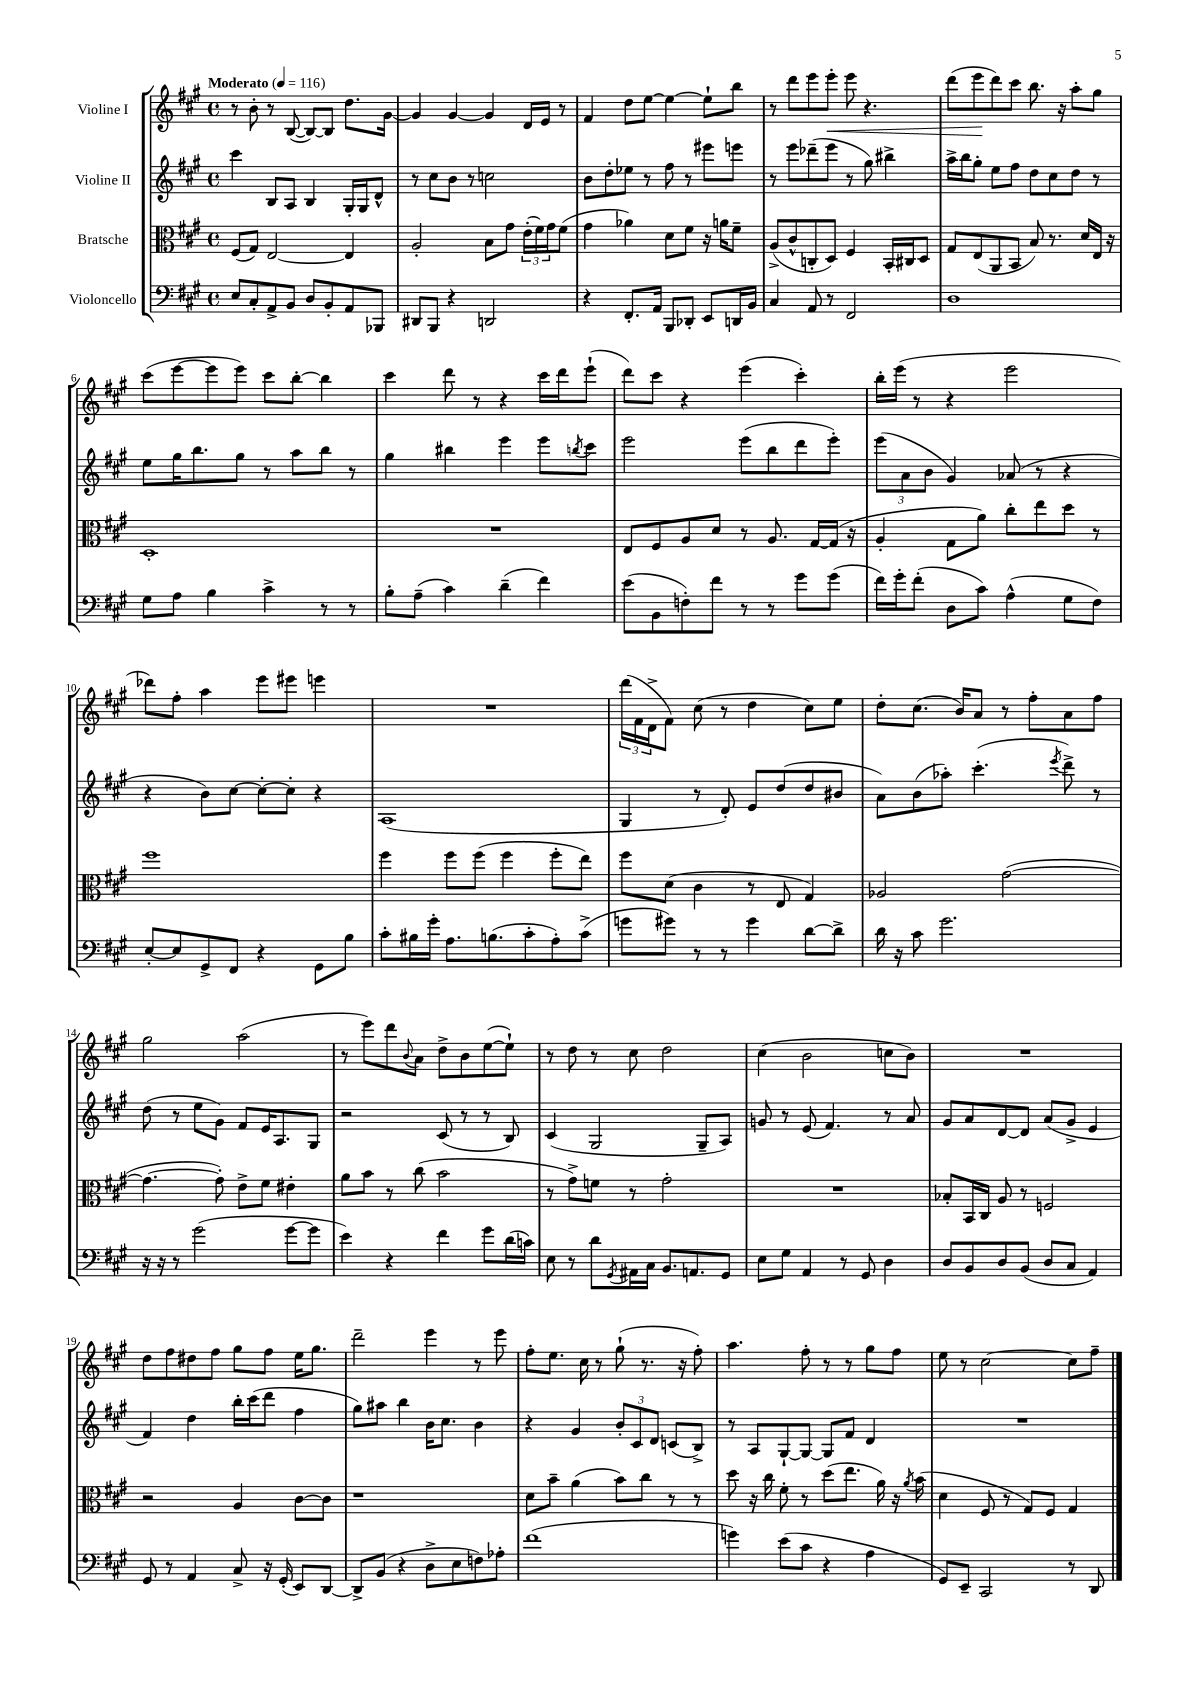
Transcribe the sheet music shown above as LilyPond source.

<<
\new StaffGroup <<
\new Staff = "s0" \with { instrumentName = "Violine I" } {
    \clef treble \key a \major \defaultTimeSignature \time 4/4 \tempo "Moderato" 4 = 116
    r8 b'8-. r8 b8~( b8~) b8 d''8. gis'16~ |
    gis'4 gis'4~ gis'4 d'16 e'16 r8 |
    fis'4 d''8 e''8~ e''4~ e''8-! b''8 |
    r8 d'''8 e'''8 e'''8-.\< e'''8 r4. |
    d'''8( e'''8\! d'''8) cis'''8 b''8. r16 a''8-. gis''8 |
    cis'''8( e'''8~ e'''8 e'''8) cis'''8 b''8~-. b''4 |
    cis'''4 d'''8 r8 r4 cis'''16 d'''16 e'''8-!( |
    d'''8) cis'''8 r4 e'''4( cis'''4-.) |
    b''16-. e'''16( r8 r4 e'''2 |
    des'''8) fis''8-. a''4 e'''8 eis'''8 e'''4 |
    R1 |
    \tuplet 3/2 { d'''16( fis'16 d'16-> } fis'8) cis''8( r8 d''4 cis''8) e''8 |
    d''8-. cis''8.( b'16) a'8 r8 fis''8-. a'8 fis''8 |
    gis''2 a''2( |
    r8 e'''8) d'''8 \appoggiatura { b'8 } a'8 d''8-> b'8 e''8~( e''8-!) |
    r8 d''8 r8 cis''8 d''2 |
    cis''4( b'2 c''8 b'8) |
    R1 |
    d''8 fis''8 dis''8 fis''8 gis''8 fis''8 e''16 gis''8. |
    d'''2-- e'''4 r8 e'''8 |
    fis''8-. e''8. cis''16 r8 gis''8-!( r8. r16 fis''8-.) |
    a''4. fis''8-. r8 r8 gis''8 fis''8 |
    e''8 r8 cis''2~ cis''8 fis''8-- \bar "|." |
}
\new Staff = "s1" \with { instrumentName = "Violine II" } {
    \clef treble \key a \major \defaultTimeSignature \time 4/4
    cis'''4 b8 a8 b4 gis16-. gis16 d'8-^ |
    r8 cis''8 b'8 r8 c''2 |
    b'8 d''8-. ees''8 r8 fis''8 r8 eis'''8 e'''8 |
    r8 e'''8 des'''8--( e'''8 r8 gis''8) bis''4-> |
    a''16-> b''16 gis''8-. e''8 fis''8 d''8 cis''8 d''8 r8 |
    e''8 gis''16 b''8. gis''8 r8 a''8 b''8 r8 |
    gis''4 bis''4 e'''4 e'''8 \acciaccatura { b''8 } cis'''8 |
    e'''2 e'''8( b''8 d'''8 e'''8-.) |
    \tuplet 3/2 { e'''8( a'8 b'8 } gis'4) aes'8( r8 r4 |
    r4 b'8) cis''8~ cis''8~-. cis''8-. r4 |
    a1( |
    gis4 r8 d'8-.) e'8 d''8( d''8 bis'8 |
    a'8) b'8( aes''8-.) cis'''4.-.( \acciaccatura { e'''8 } d'''8->) r8 |
    d''8( r8 e''8 gis'8) fis'8 e'16 a8. gis8 |
    r2 cis'8( r8 r8 b8) |
    cis'4( gis2 gis8-- a8) |
    g'8 r8 e'8( fis'4.) r8 a'8 |
    gis'8 a'8 d'8~ d'8 a'8( gis'8-> e'4 |
    fis'4) d''4 b''16-. cis'''16( d'''8 fis''4 |
    gis''8) ais''8 b''4 b'16 cis''8. b'4 |
    r4 gis'4 \tuplet 3/2 { b'8-. cis'8 d'8 } c'8( b8->) |
    r8 a8 gis8~-! gis8~ gis8 fis'8 d'4 |
    R1 \bar "|." |
}
\new Staff = "s2" \with { instrumentName = "Bratsche" } {
    \clef alto \key a \major \defaultTimeSignature \time 4/4
    fis8( gis8) e2~ e4 |
    a2-. b8 gis'8 \tuplet 3/2 { e'16-.( fis'16) gis'16 } fis'8( |
    gis'4 aes'4) d'8 fis'8 r16 a'16 fis'8-- |
    a8->( cis'8-^ c8-. d8) fis4 b,16-. cis16 d8 |
    gis8 e8( a,8 b,8 b8) r8. d'16 e16 r16 |
    d1-. |
    R1 |
    e8 fis8 a8 d'8 r8 a8. gis16~ gis16( r16 |
    a4-. gis8 a'8) cis''8-. e''8 d''8 r8 |
    fis''1 |
    fis''4 fis''8 fis''8( fis''4 fis''8-. e''8) |
    fis''8 d'8( cis'4 r8 e8 gis4) |
    aes2 gis'2~( |
    gis'4.~ gis'8-.) e'8-> fis'8 eis'4-. |
    a'8 b'8 r8 cis''8( b'2 |
    r8 gis'8->) f'8 r8 gis'2-. |
    R1 |
    bes8-. b,16 cis16 a8 r8 f2 |
    r2 a4 cis'8~ cis'8 |
    r1 |
    d'8 b'8-- a'4( b'8) cis''8 r8 r8 |
    d''8 r16 cis''16 fis'8-. r8 d''8( e''8. a'16) r16 \acciaccatura { a'8 } b'16( |
    d'4 fis8 r8 gis8) fis8 gis4 \bar "|." |
}
\new Staff = "s3" \with { instrumentName = "Violoncello" } {
    \clef bass \key a \major \defaultTimeSignature \time 4/4
    e8 cis8-. a,8-> b,8 d8 b,8-. a,8 bes,,8 |
    dis,8 b,,8 r4 d,2 |
    r4 fis,8.-. a,16 b,,8 des,8-. e,8 d,16 b,16 |
    cis4 a,8 r8 fis,2 |
    d1 |
    gis8 a8 b4 cis'4-> r8 r8 |
    b8-. a8--( cis'4) d'4--( fis'4) |
    e'8( b,8 f8-.) fis'8 r8 r8 gis'8 gis'8( |
    fis'16) gis'16-. fis'8-.( d8 cis'8) a4-^( gis8 fis8) |
    e8~-. e8 gis,8-> fis,8 r4 gis,8 b8 |
    cis'8-. bis16 gis'16-. a8. b8.( cis'8-. a8-.) cis'8->( |
    g'8 gis'8) r8 r8 gis'4 d'8~ d'8-> |
    d'16 r16 cis'8 gis'2. |
    r16 r16 r8 gis'2( gis'8~ gis'8 |
    e'4) r4 fis'4 gis'8 d'16( c'16) |
    e8 r8 d'8 \acciaccatura { gis,8 } ais,16 cis16 b,8. a,8. gis,8 |
    e8 gis8 a,4 r8 gis,8 d4 |
    d8 b,8 d8 b,8( d8 cis8 a,4) |
    gis,8 r8 a,4 cis8-> r16 gis,16-.( e,8) d,8~ |
    d,8-> b,8( r4 d8-> e8 f8) aes8-. |
    fis'1( |
    g'4) e'8( cis'8 r4 a4 |
    gis,8) e,8-- cis,2 r8 d,8 \bar "|." |
}
>>
>>
